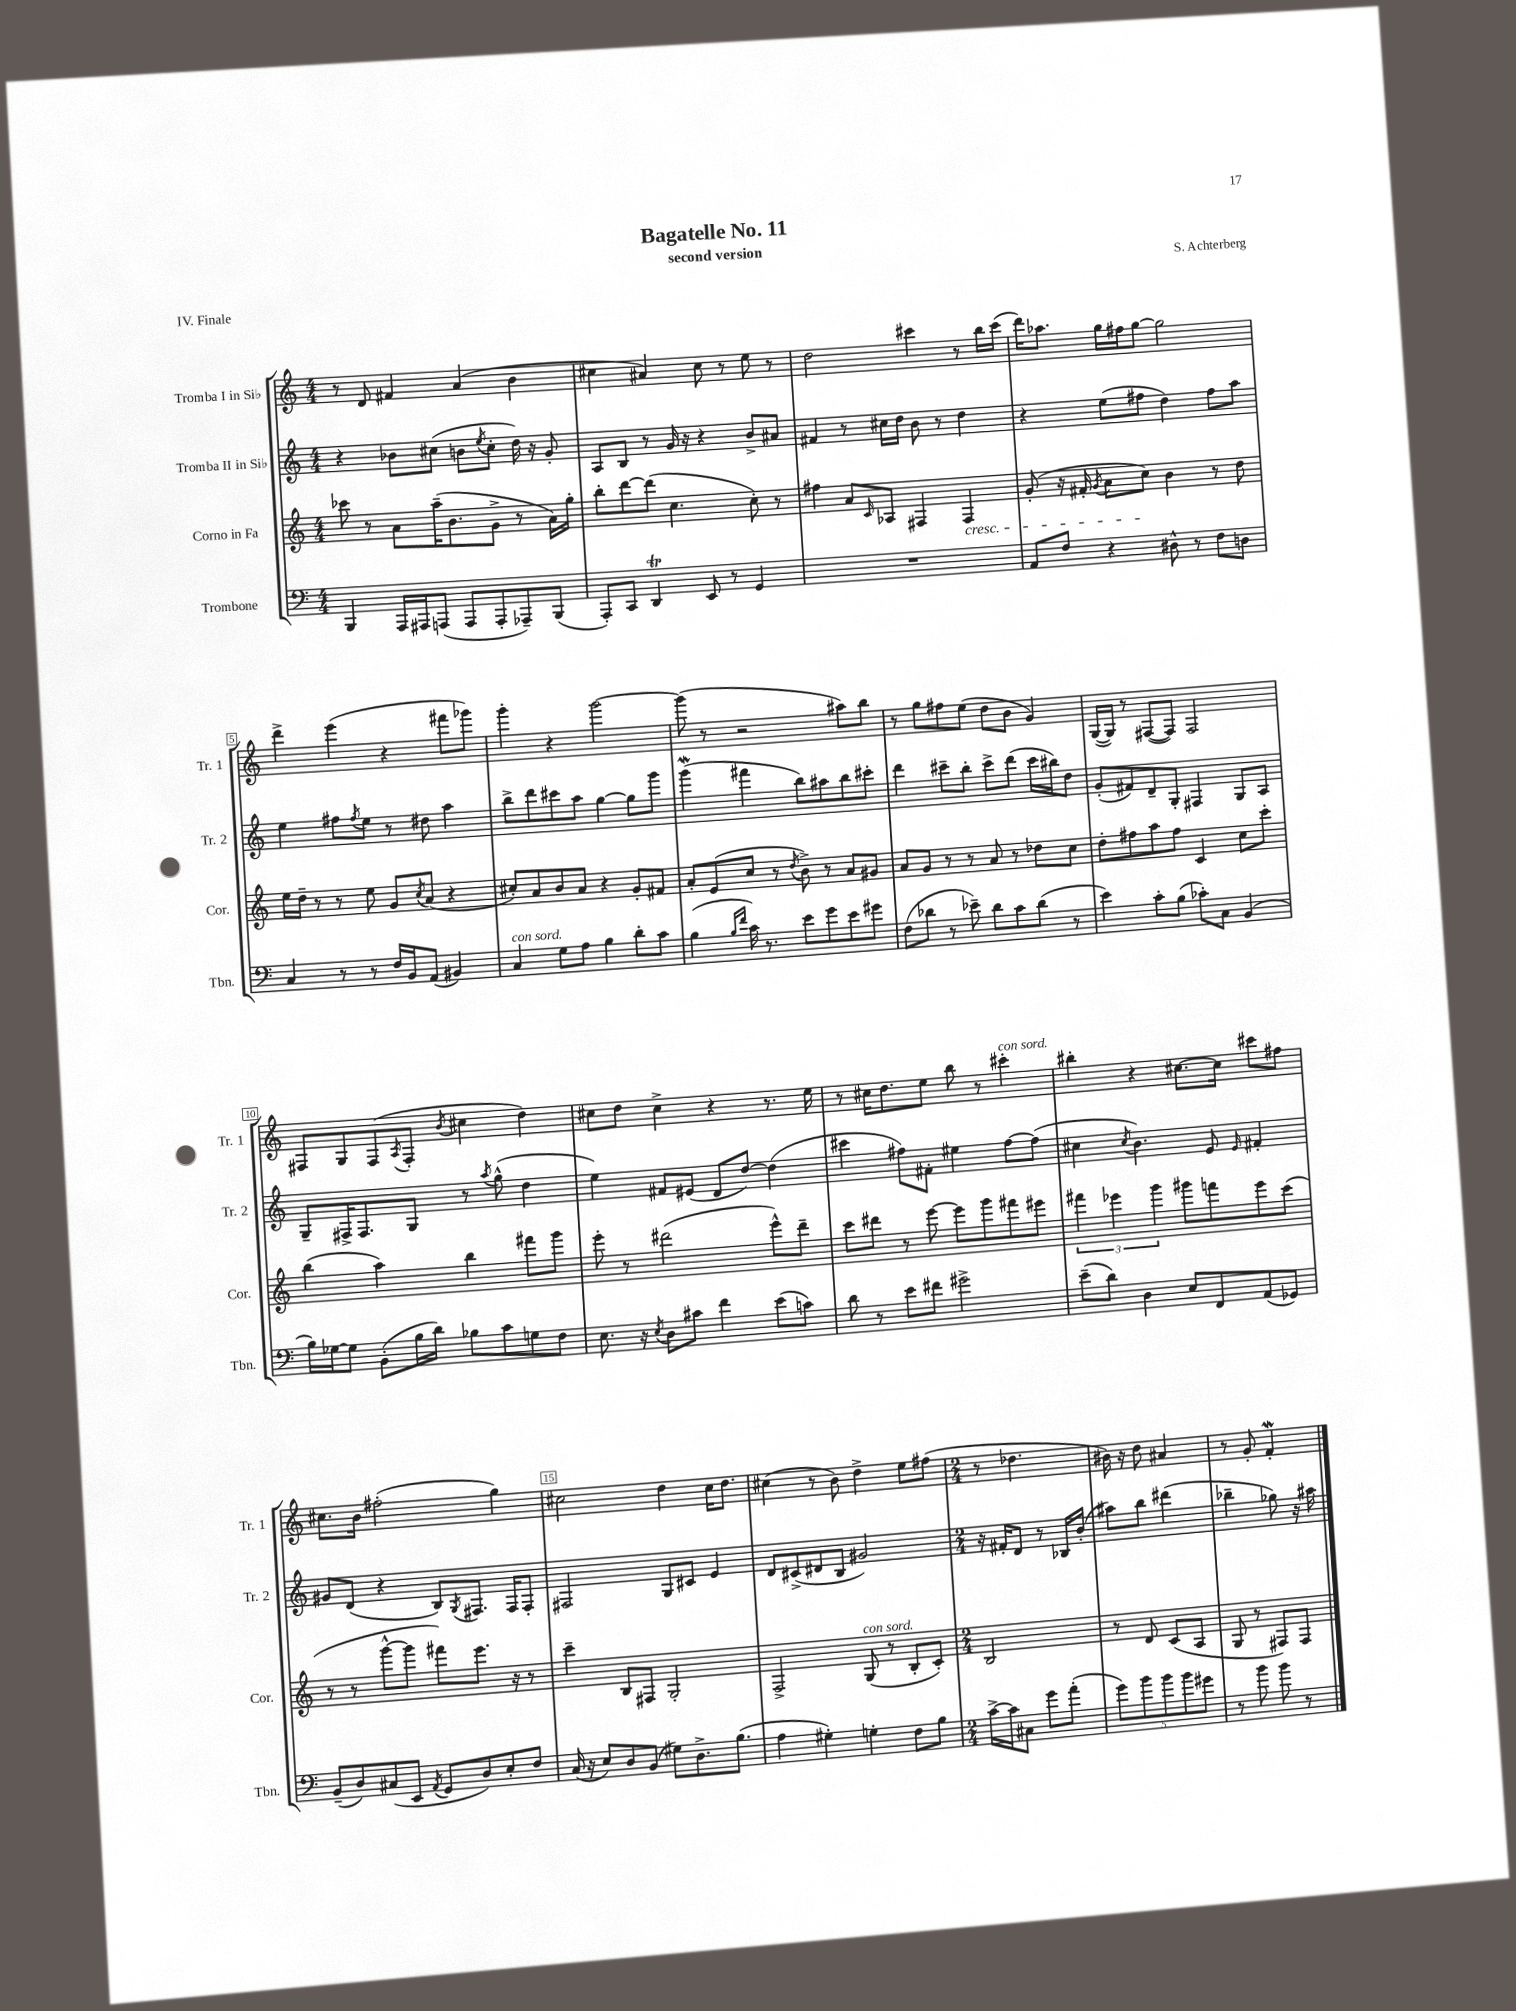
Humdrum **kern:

**kern	**kern	**kern	**kern
*part4	*part3	*part2	*part1
*staff4	*staff3	*staff2	*staff1
*I"Trombone	*I"Corno in Fa	*I"Tromba II in Si♭	*I"Tromba I in Si♭
*I'Tbn.	*I'Cor.	*I'Tr. 2	*I'Tr. 1
*clefF4	*clefG2	*clefG2	*clefG2
*k[]	*k[]	*k[]	*k[]
*M4/4	*M4/4	*M4/4	*M4/4
=1	=1	=1	=1
4BBB/	8ccc-X\	4r	8r
.	8r	.	8d/
16AAA/LL	8a\L	8b-X\L	4f#X/
16AAA#X/J	.	.	.
(8AAAn/J	(16aa~\K	(8cc#X\J	.
.	8.b\	.	.
8AAA/L	.	8bn\L	(4a/
.	.	8qee/	.
8AAA'/	8g^\J	8cc#'\J	.
8AAA-X~/)	8r	16dd\)	4b\
.	.	16r	.
(8BBB/J	16a\LL)	8g'/	.
.	16gg'\JJ	.	.
=2	=2	=2	=2
8AAA'/L)	8bb'\L	8A/L	4cc#X\
8CC/J	[8ddd\	8B/J	.
4DDT/	(8ddd\J]	8r	4a#X/)
.	4.cc\	16g/	.
.	.	16r	.
8EE/	.	4r	8cc#\
8r	.	.	8r
4GG/	8cc'\)	8b^/L	8ee\
.	8r	8a#X/J	8r
=3	=3	=3	=3
1r	4ff#X\	4f#X/	2dd\
.	8a/L	8r	.
.	16qqc/	.	.
.	8A-X/J	16cc#X\LL	.
.	.	16dd\JJ	.
.	4F#X/	8b\	4ccc#X\
.	.	8r	.
!	!LO:TX:b:i:t=cresc.	!	!
.	4F#/	4dd\	8r
.	.	.	16bb\LL
.	.	.	(16ccc#\JJ
=4	=4	=4	=4
8AA/L	(8g'/	4r	16ddd\KL)
.	.	.	8.aa-X\J
8F/J	16r	.	.
.	16f#X'/	.	.
.	8qg/	.	.
4r	8a\L	(8ee\L	16gg\LL
.	.	.	16ff#X\J
.	8cc\J)	8ff#X\J	[8gg\J
8D#X^^\	4b\	4dd\)	2gg\]
8r	.	.	.
8F\L	8r	8ff#\L	.
8Dn\J	8dd\	8aa\J	.
!!LO:LB:g=z
=5	=5	=5	=5
4C/	16ee\LL	4ee\	4ddd^\
.	16dd~\JJ	.	.
.	8r	.	.
8r	8r	8ff#X\L	(4eee\
.	.	8qff#/	.
8r	8ee\	8ee\J	.
16F/LL	8g/L	8r	4r
16BB/J	.	.	.
.	8qcc/	.	.
(8AA/J	(8a/J	8dd#X\	.
4BB#X/)	4r	4aa\	8fff#X\L
.	.	.	8ggg-X\J)
=6	=6	=6	=6
!LO:TX:a:i:t=con sord.	!	!	!
4C/	8cc#X'/L)	8bb^\L	4ggg'\
.	8a/	8ddd\	.
8G\L	8b/	8ccc#X\	4r
8A\J	8a/J	8aa\J	.
4B\	4r	[4gg\	[2ggg\
8d'\L	8g'/L	8gg\L]	.
8c\J	8f#X/J	8ggg\J	.
=7	=7	=7	=7
(4B\	8a'/L	(4gggW\	(8ggg\]
.	(8e/	.	8r
16qqB/LL	.	.	.
16qqf/JJ	.	.	.
16c\)	8cc/J	4fff#X\	2r
8.r	.	.	.
.	8r	.	.
.	8qdd/	.	.
8e\L	8b^\)	8bb\L)	.
8g\	8r	8aa#X\	.
8e\	8a/L	8bb\	8aa#X\L)
8g#X\J	8g#X/J	8ccc#X'\J	8bb\J
=8	=8	=8	=8
(8F\L	8a/L	4ddd\	8r
8d-X\J	8g/J	.	8gg\L
8r	8r	8ccc#X~\L	8ff#X\
8e-X~\)	8r	8bb'\J	(8ee\J
8d-\L	8a/	8ccc#^\L	8dd\L
8c\	8r	(8ddd\J	8b\J
(8d-\J	8dd-X\L	16ccc#\LL	4g/)
.	.	16bb#X\J)	.
8r	8cc\J	8dd\J	.
=9	=9	=9	=9
4e\)	8dd'\L	(8g'/L	([16G/LL
.	.	.	16G/JJ])
.	8ff#X\	8f#X/)	8r
8c'\L	8aa\	8d~/	([8F#X/L
(8B\J	8ff#\J	8G'/J	8F#/J])
8c-X'\L)	4c/	4F#X/	2F#/
8C\J	.	.	.
(4BB/	8cc\L	8G/L	.
.	8ccc'\J	8A/J	.
!!LO:LB:g=z
=10	=10	=10	=10
16B\LL)	(4bb\	8G~/L	8F#X/L
[16G-X\J	.	.	.
8G-\J]	.	16F#X^/K	8G/
.	.	8.F#/	.
(8BB'\L	4aa\)	.	(8F#/
.	.	.	8qA/
16B\L	.	8G/J	8F#'/J
16d\JJ)	.	.	.
.	.	.	8qb/
8B-X\L	4bb\	8r	4cc#X\
.	.	8qaa/	.
8c\	.	(8gg^^\	.
8Gn\	8fff#X\L	4dd\	4dd\)
8F\J	8ggg\J	.	.
=11	=11	=11	=11
8.E\	8eee'\	4ee\)	8cc#X\L
.	8r	.	8dd\J
16r	.	.	.
8qE/	.	.	.
8D\L	(2ddd#X\	8f#X/L	4cc#^\
8c#X\J	.	(8e#X/J	.
4f\	.	8d/L	4r
.	.	[8dd/J)	.
(8e\L	8eee^^\L)	(4dd\]	8.r
8cn\J)	8ddd#~\J	.	.
.	.	.	16ee\
=12	=12	=12	=12
8d\	8ccc\L	4ccc#X\	8r
8r	8ddd#X\J	.	16cc#X\KL
.	.	.	8.dd\
8e\L	8r	8ff#X\L)	.
8f#X\J	[8eee\	8f#X'\J	8ee\J
2g#X^\	8eee\L]	4ee#X\	8bb\
.	8ggg\	.	8r
!	!	!	!LO:TX:a:i:t=con sord.
.	8fff#X\	[8ff#\L	4ccc#X'\
.	8eee#X\J	(8ff#\J]	.
=13	=13	=13	=13
(8e~\L	6fff#X\	4cc#X\	4bb#X'\
8d\J)	.	.	.
.	6eee-X\	.	.
.	.	8qcc#/	.
4D\	.	4.b\)	4r
.	6ggg\	.	.
8E/L	8ggg#X\L	.	[8.cc#X\L
8FF/	8fffn\	8e/	.
.	.	.	16cc#\Jk]
.	.	16qqe/	.
(8AA/	8eee-\	4f#X'/	8ccc#X\L
8GG-X/J)	(8ccc\J	.	8ff#X\J
!!LO:LB:g=z
=14	=14	=14	=14
(8BB~/L	8r	8g#X/L	8.cc#X\L
8D/)	8r	(8d/J	.
.	.	.	16b\Jk
(8C#X/	[8ggg^^\L	4r	(2ff#X'\
8EE/J	8ggg\J]	.	.
8qAA/	.	.	.
8GG/L	8fff#X\L)	8B/L)	.
.	.	8qG/	.
8D/)	8.eee\J	8.F#X/J	.
8E'/	.	.	4gg\)
.	16r	16F#/KL	.
8F/J	8r	8F#'/J	.
=15	=15	=15	=15
(16C/	4ccc~\	2F#X/	2cc#X\
16r	.	.	.
8E/L)	.	.	.
8D/	8B/L	.	.
(8BB/J	8F#X/J	.	.
8G#X\L)	2G'/	8G/L	4dd\
8.D^\	.	8c#X/J	.
.	.	4e/	16cc#\KL
(8.B\J	.	.	8.dd\J
=16	=16	=16	=16
4A\	2F^/	8d/L	(4cc#X\
.	.	(8c#X^/	.
4G#X'\)	.	8d#X/	8r
.	.	8B/J	8b\)
!	!LO:TX:a:i:t=con sord.	!	!
4Gn'\	(8G/	2g#X/)	4dd^\
.	8r	.	.
8F\L	8B'/L	.	8ee\L
8B\J	8c'/J)	.	(8ff#X\J
=17	=17	=17	=17
*M2/4	*M2/4	*M2/4	*M2/4
[16c^\LL	2B/	16r	8r
16c\J]	.	16f#X'/KL	.
8C#X\J	.	8d/J	4.dd-X\
8g\L	.	8r	.
(8a'\J	.	16B-X/LL	.
.	.	(16b'/JJ	.
=18	=18	=18	=18
10g\L)	8r	8aa#X\L)	16b#X\)
.	.	.	16r
10b\	.	.	.
.	8d/	8bb\J	8dd\
10b\	.	.	.
.	(8c/L	(4ddd#X\	4a#X/
10b\	.	.	.
.	8A/J	.	.
10g#X\J	.	.	.
=19	=19	=19	=19
8r	8G/	4bb-X~\	8r
8b\	8r	.	8g'/
8b\	8F#X/L)	8gg-X\)	4fw'/
8r	8F#/J	16r	.
.	.	16aa#X\	.
==	==	==	==
*-	*-	*-	*-
